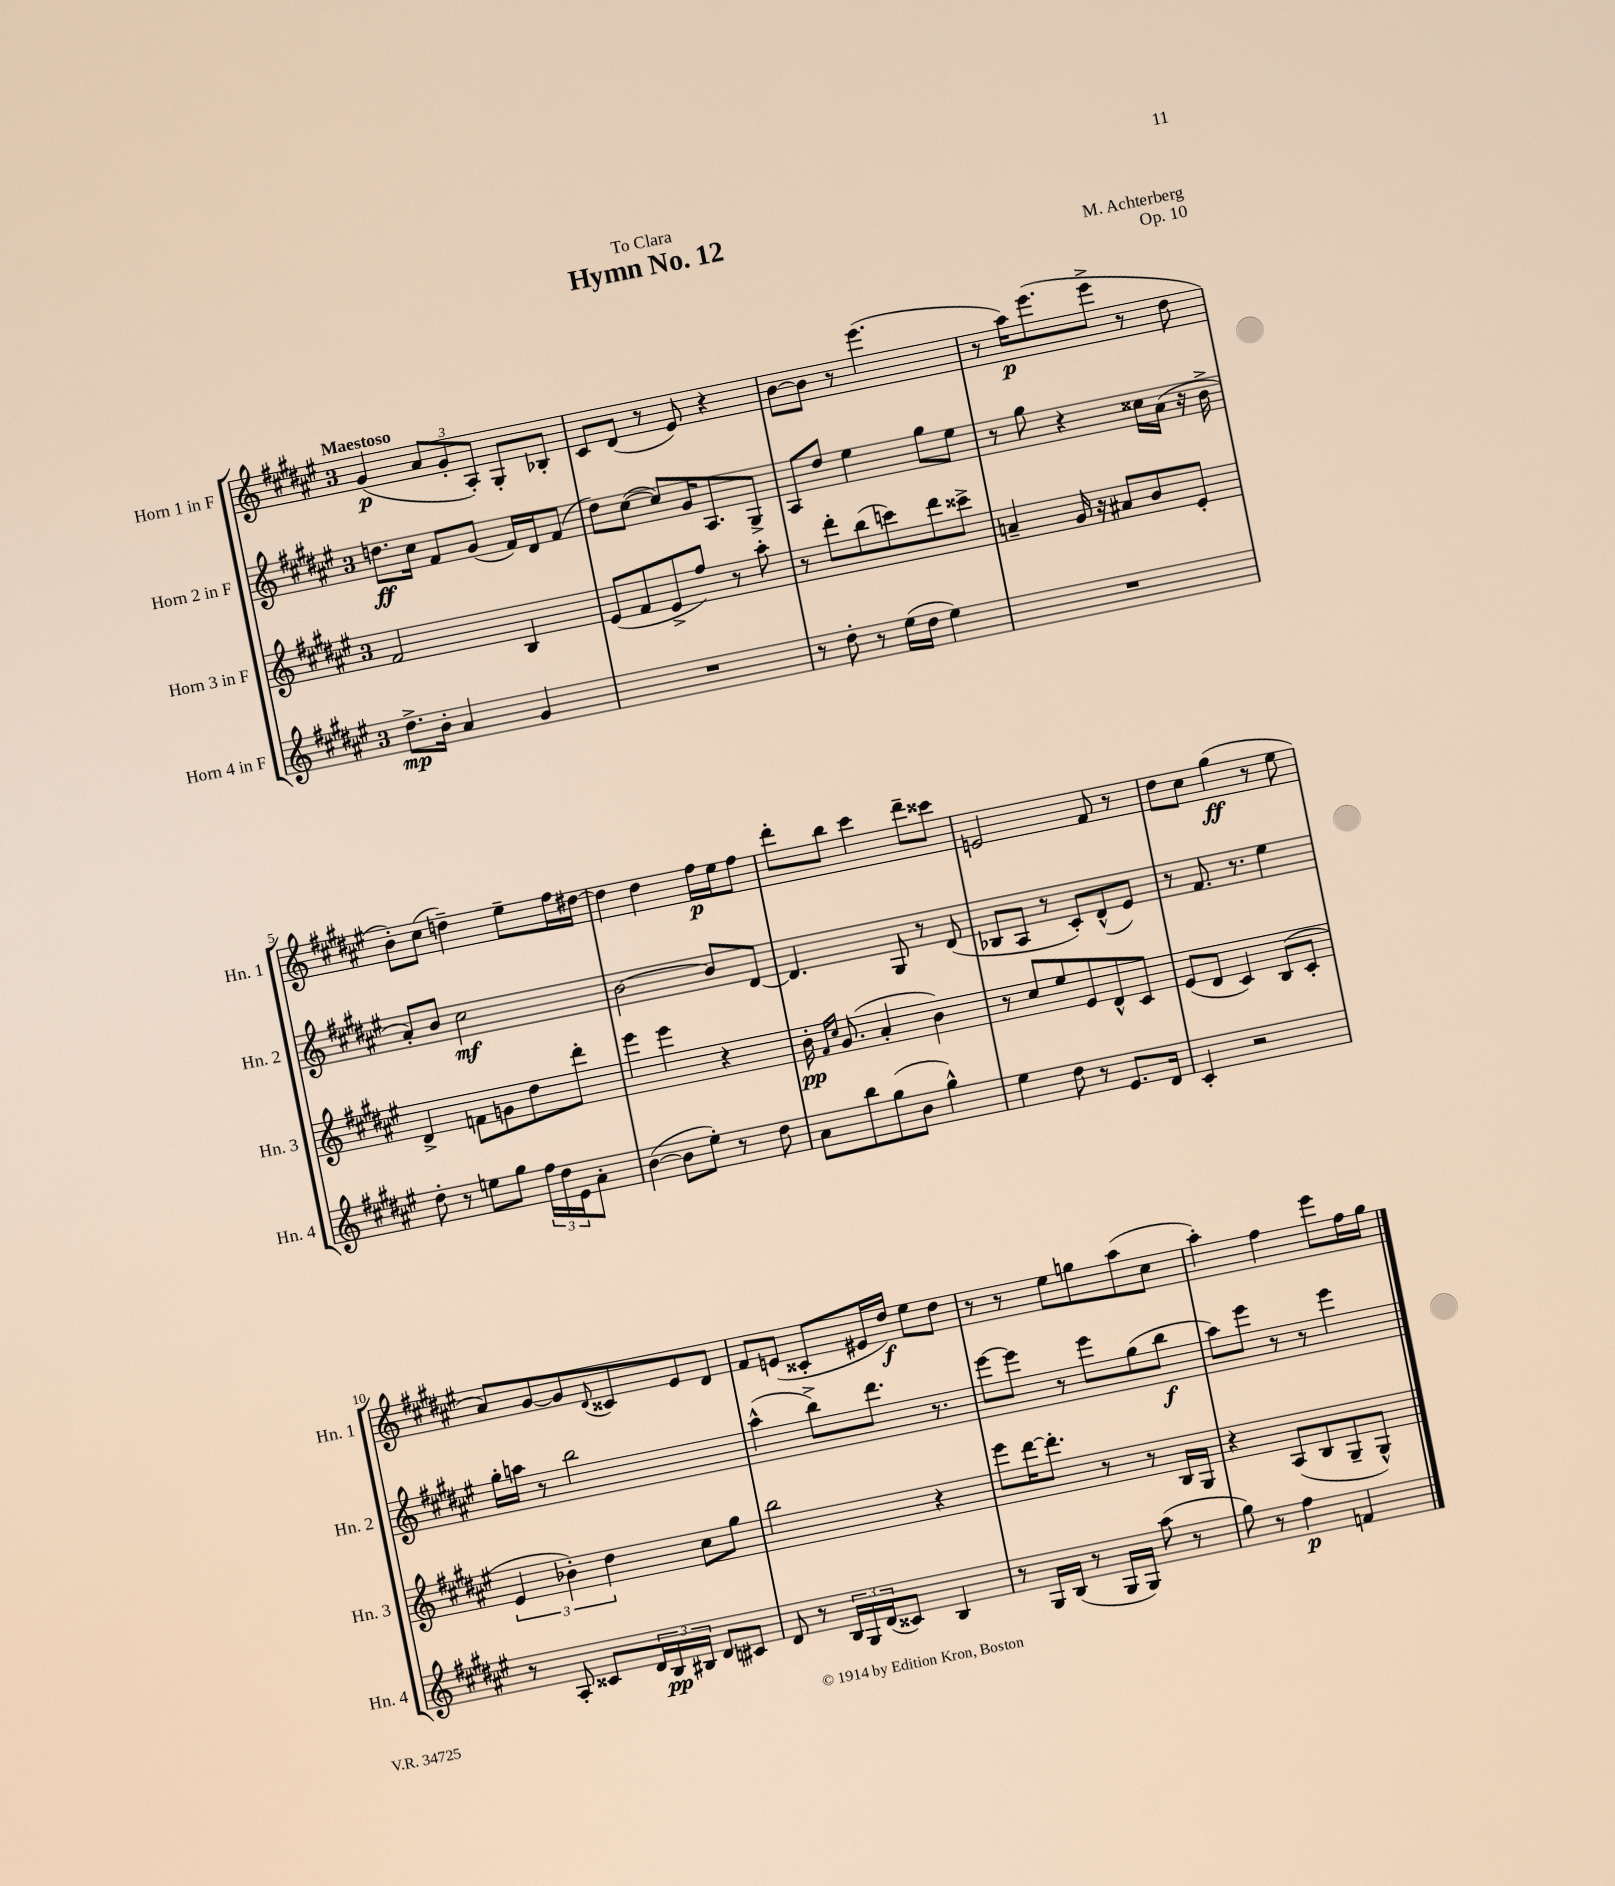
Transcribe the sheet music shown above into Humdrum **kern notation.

**kern	**kern	**kern	**kern
*staff4	*staff3	*staff2	*staff1
*clefG2	*clefG2	*clefG2	*clefG2
*k[f#c#g#d#a#e#]	*k[f#c#g#d#a#e#]	*k[f#c#g#d#a#e#]	*k[f#c#g#d#a#e#]
*M3/4	*M3/4	*M3/4	*M3/4
8.dd#^\L	2f#/	8.dd\L	(4g#/
16b'\Jk	.	16cc#\Jk	.
4a#/	.	8f#/L	12a#/L
.	.	.	12g#'/
.	.	(8g#/J	.
.	.	.	12A#'/J)
4g#/	4B/	16f#/LL)	8G#'/L
.	.	16d#/J	.
.	.	(8f#/J	8B-'/J
=	=	=	=
2.r	(8e#/L	8dd#\L)	8c#/L
.	8f#/	([8cc#\J	(8d#/J
.	8e#^/	8cc#/]L)	8r
.	8ff#/J)	16g#/K	8e#/)
.	.	8.A#/	.
.	8r	.	4r
.	8aa#'\	8G#^/J	.
=	=	=	=
8r	8r	8A#/L	[8b\L
8dd#'\	8ddd#'\L	8dd#/J	8b\]J
8r	(8bb\	4ee#\	8r
(16ee#\LL	8ccc\)	.	(4.eee#\
16dd#\JJ	.	.	.
4ee#\)	8ddd#\	8gg#\L	.
.	8ccc##^\J	8ee#\J	.
=	=	=	=
2.r	4a~/	8r	8r
.	.	8gg#\	16aa#\LK)
.	.	.	(8.eee#\
.	16g#/	4r	.
.	16r	.	.
.	8a#/L	.	8eee#^\J
.	8b/	16cc##\LL	8r
.	.	(16a#\JJ	.
.	8e#'/J	16r	8dd#\
.	.	16b^\	.
=	=	=	=
8dd#'\	4d#^/	8a#'/L)	8b'\L)
8r	.	8b/J	(8cc#\J
8ee\L	8f\L	2cc#\	4dd~\)
8gg#\J	8g\	.	.
24ff#\LL	8dd#\	.	8ee#~\L
24dd#\	.	.	.
24e#\J	.	.	.
8a#'\J	8ddd#'\J	.	16ff#\L
.	.	.	[16dd#\JJ
=	=	=	=
([4b\	4eee#\	[2b\	4dd#\]
8b\]L	4eee#\	.	4dd#\
8ee#'\J)	.	.	.
8r	4r	8b/]L	16ff#\LL
.	.	.	16ee#\J
8dd#\	.	[8d#/J	8ff#\J
=	=	=	=
8a#\L	16b'\	4.d#/]	8ddd#'\L
.	16qqf#/LL	.	.
.	16qqcc#/JJ	.	.
.	(8.g#/	.	.
8bb\	.	.	8bb\J
(8gg#\	4a#'/	.	4ccc#\
8b\J	.	8G#/	.
4gg#^^\)	4b\)	8r	8ddd#~\L
.	.	(8d#/	8ccc##\J
=	=	=	=
4ee#\	8r	8B-/L	2e/
.	8cc#/L	8A#/J	.
8dd#\	8ee#/	8r	.
8r	8e#/	8c#'/L)	.
8.e#/L	8d#^^/	(8d#^^/	8f#/
.	8c#/J	8e#/J)	8r
16d#/Jk	.	.	.
=	=	=	=
4c#'/	(8e#/L	8r	8dd#\L
.	8d#/J	8.f#/	8cc#\J
2r	4c#/)	.	(4gg#\
.	.	8.r	.
.	(8B/L	4ee#\	8r
.	8c#'/J	.	8ee#\
=	=	=	=
8r	6e#/	16gg#'\LL	8a#/L)
.	.	16aa\JJ	.
8A#'/	.	8r	[8g#/
.	6b-'\)	.	.
8c##/L	.	2bb\	8g#/]
.	6dd#\	.	.
.	.	.	8qqd#/
24d#/L	.	.	8c##/
24B/	.	.	.
24B#/JJ	.	.	.
8d#/L	8cc#\L	.	8e#/
8c#/J	8gg#\J	.	8d#/J
=	=	=	=
8d#/	2bb\	(4aa#^^\	8f#/L
8r	.	.	(8e/J
24B/LL	.	8bb^\L)	8c##'/L
24G#/	.	.	.
(24d#/J	.	.	.
8c##/J)	.	8.ddd#\J	16e#/L
.	.	.	16dd#/JJ)
4B/	4r	.	8ee#\L
.	.	8.r	.
.	.	.	8dd#\J
=	=	=	=
8r	8eee#\L	[8eee#\L	8r
16G#/LL	[16ddd#\K	8eee#\]J	8r
(16B/JJ	8.ddd#'\]J	.	.
8r	.	8r	8ee#\L
16G#/LL	8r	8eee#\L	8gg\
16G#/JJ)	.	.	.
(8aa#\	8r	(8gg#\	(8aa#\
8r	16B/LL	8bb\J	8cc#\J
.	16G#/JJ	.	.
=	=	=	=
8gg#\)	4r	8aa#\L)	4aa#'\)
8r	.	8eee#\J	.
4ff#\	(8A#/L	8r	4ff#\
.	8B/	8r	.
4f/	8G#~/	4eee#\	8eee#\L
.	8G#^^/J)	.	16ff#\L
.	.	.	16gg#\JJ
==	==	==	==
*-	*-	*-	*-
